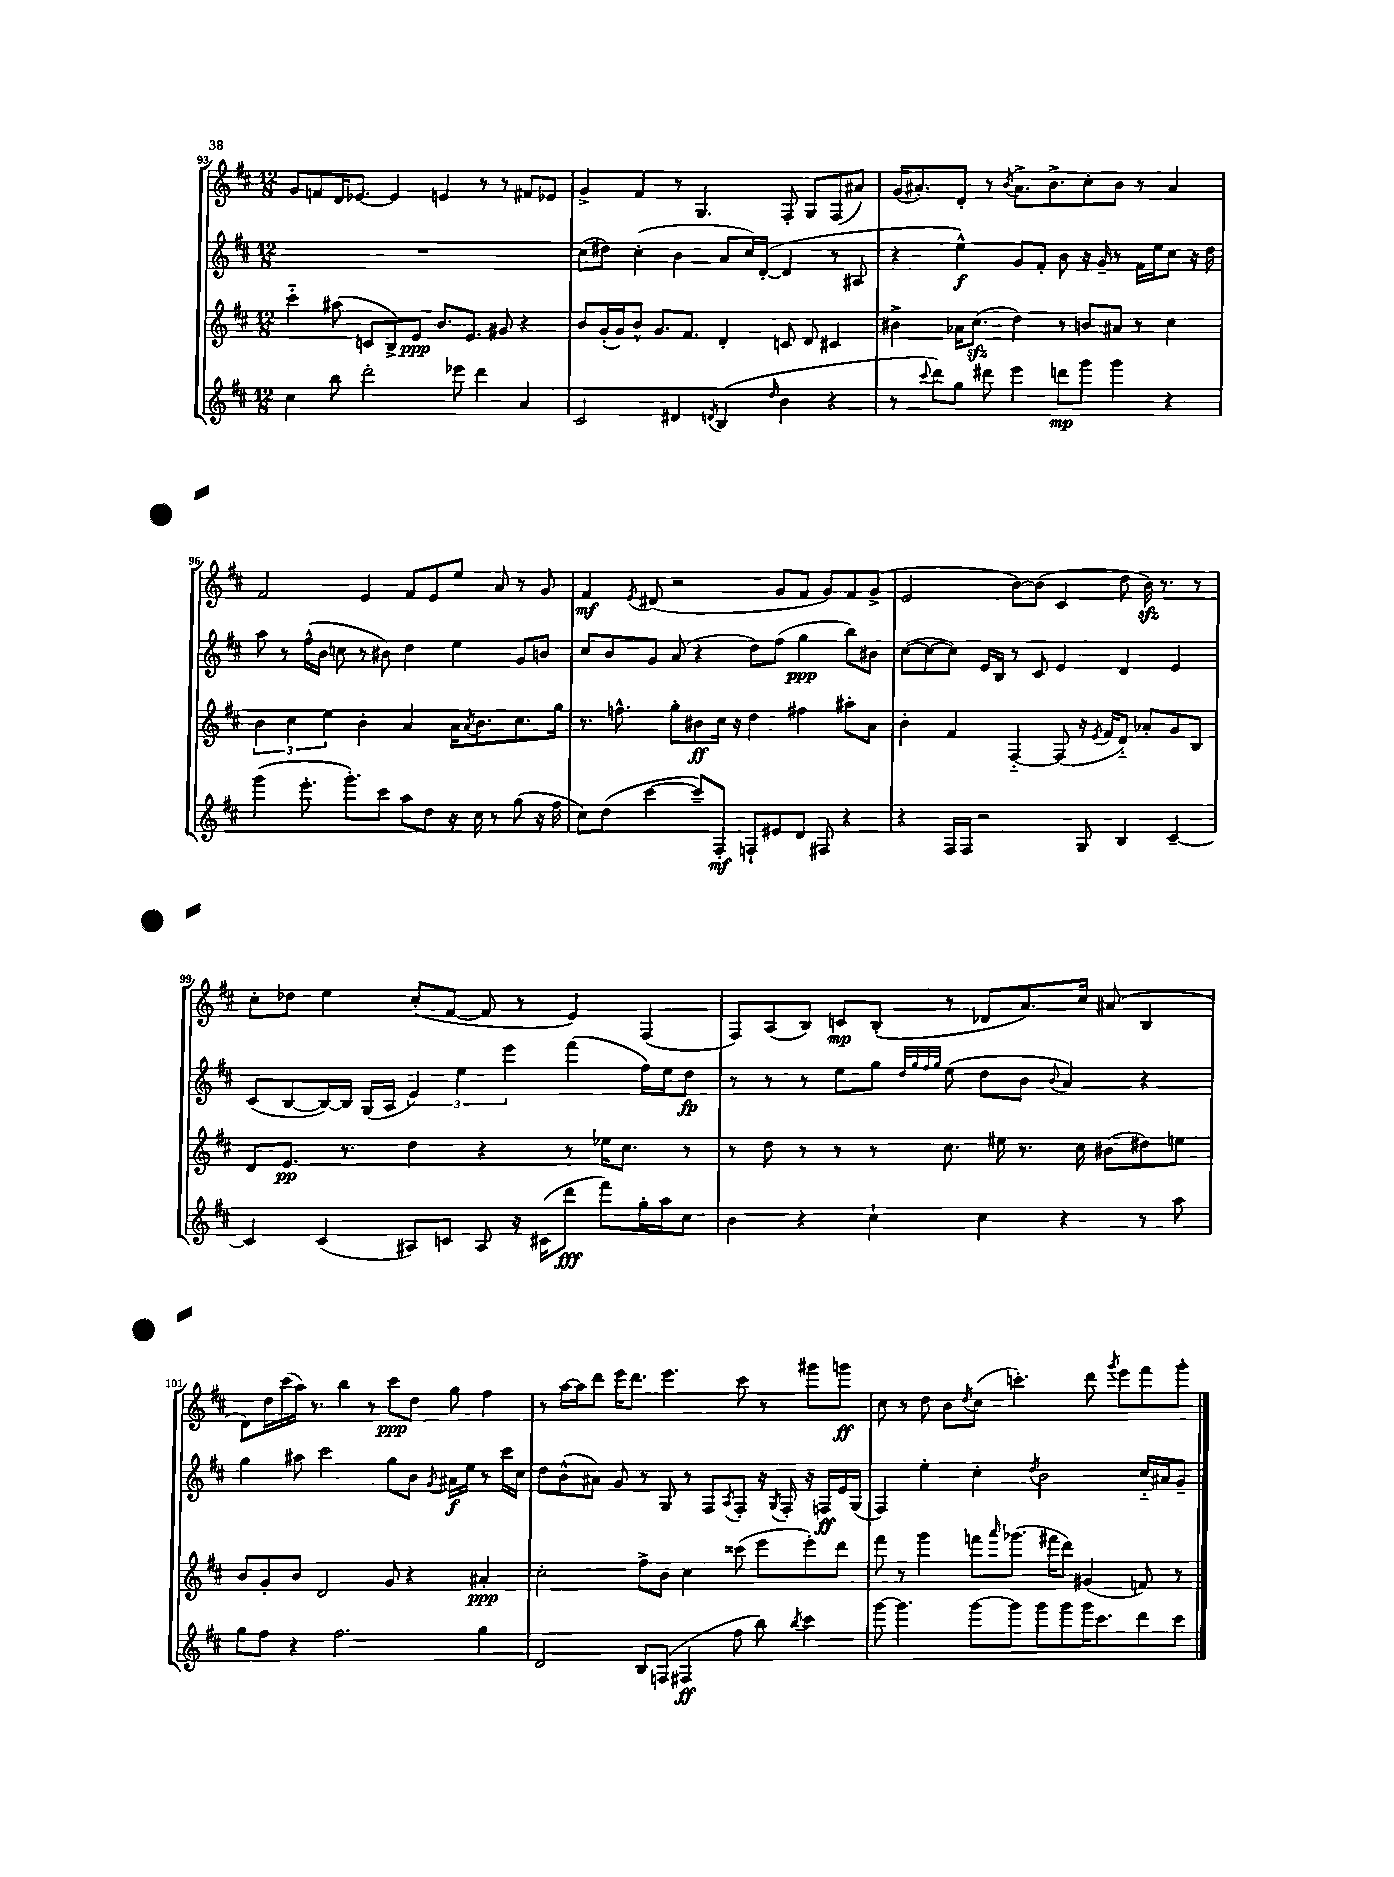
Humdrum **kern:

**kern	**kern	**kern	**kern
*staff4	*staff3	*staff2	*staff1
*clefG2	*clefG2	*clefG2	*clefG2
*k[f#c#]	*k[f#c#]	*k[f#c#]	*k[f#c#]
*M12/8	*M12/8	*M12/8	*M12/8
4cc#	4ccc#'~	1.r	8g
.	.	.	8f
8bb	(8aa#	.	16d
.	.	.	[8.e-
2ddd'	8c	.	.
.	8B^)	.	4e-]
.	8e	.	.
.	8.b	.	4e
8eee-	.	.	.
.	8.e	.	.
4ddd	.	.	8r
.	8g#	.	8r
4a	4r	.	8f#
.	.	.	8e-
=	=	=	=
2c#	8b	(8cc#	4g^
.	(16g'	8dd#)	.
.	16g)	.	.
.	8b^^	(4cc#'	4f#
.	8.g	.	.
4d#	.	4b	8r
.	8.f#	.	.
.	.	.	4.G
8qd	.	.	.
(4B	4d'	8a	.
.	.	16cc#)	.
.	.	([16d'	.
16qqdd	.	.	.
4b	8c	4d]	8F#'
.	8d	.	8G
4r	4c#	8r	(8F#
.	.	8A#	8a#)
=	=	=	=
8r	4b#^	4r	(16g
.	.	.	8.a#')
8qqccc#	.	.	.
8ddd)	.	.	.
8gg	16a-	4ee^^)	8d'
.	(8.cc#	.	.
8ddd#	.	.	8r
.	.	.	8qb
4eee	4dd)	8g	8.a#^
.	.	8f#'	.
.	.	.	8.b^
8ddd	8r	8b	.
8ggg	8b	16r	8cc#'
.	.	16g~	.
4ggg	8a#	8r	8b
.	8r	16f#	8r
.	.	16ee	.
4r	4cc#	8cc#	4a#
.	.	16r	.
.	.	16dd	.
=	=	=	=
(4ggg	6b	8aa	2f#
.	.	8r	.
.	6cc#	.	.
8.eee'	.	(16ff#^^	.
.	.	16b	.
.	6ee	.	.
.	.	8cc	.
8.ggg')	.	.	.
.	4b'	8r	4e
8ccc#	.	8b#)	.
8aa	4a	4dd	8f#
8dd	.	.	8e
16r	16a	4ee	8ee
.	8qa	.	.
16cc#	8.b	.	.
8r	.	.	8a
(8gg	8.cc#	8g	8r
16r	.	8b	8g
16ff#	16gg	.	.
=	=	=	=
8cc#)	8.r	8cc#	4f#
(8dd	.	8b	.
.	8.ff^^	.	.
.	.	.	8qe
[4ccc#	.	8g	(8d#
.	8gg'	(8a	2r
8ccc#~])	8b#	4r	.
8F#'	16cc#	.	.
.	16r	.	.
8F`	4dd	8dd)	.
8e#	.	(8ff#	8g
8d	4ff#	4gg	8f#
8F#	.	.	8g)
4r	8aa#'	8bb)	8f#
.	8a	8b#	(8g^
=	=	=	=
4r	4b'	([8cc#	2e
.	.	8cc#_	.
16F#	4f#	8cc#])	.
16F#	.	.	.
2r	.	16e	.
.	.	16B	.
.	[4F#'~	8r	[8b)
.	.	8c#	(8b]
.	(8F#]	4e	4c#
8G	16r	.	.
.	8qe	.	.
.	16f#	.	.
4B	8d'~)	4d	8dd
.	8a-'	.	16b)
.	.	.	8.r
[4c#~	8g	4e	.
.	8B	.	8r
=	=	=	=
4c#]	8d	(8c#	8cc#'
.	8.e	[8B	8dd-
(4c#	.	16B_)	4ee
.	8.r	16B]	.
.	.	(16G	.
.	.	16A	.
8A#)	4dd	6e)	(8cc#'
8c	.	.	[8f#
.	.	6ee	.
8A#	4r	.	8f#]
.	.	6eee	.
16r	.	.	8r
(16c#	.	.	.
8ddd	8r	(4fff#	4e)
8fff#)	16ee-	.	.
.	8.cc#	.	.
16gg'	.	16ff#)	(4F#
16aa	.	16ee	.
8cc#	8r	8dd	.
=	=	=	=
4b	8r	8r	8F#)
.	8dd	8r	(8A
4r	8r	8r	8B)
.	8r	8ee	8c
4cc#`	8r	8gg	(8B'
.	.	32qqdd	.
.	.	32qqgg	.
.	.	32qqff#	.
.	.	32qqgg	.
.	8.cc#	(8ee	8r
4cc#	.	8dd	8d-
.	16ee#	.	.
.	8.r	8b	8.a)
.	.	8qqb	.
4r	.	4a)	.
.	16cc#	.	16cc#
.	(8b#	.	(8a#
8r	8dd#)	4r	4B
8aa	8ee	.	.
=	=	=	=
8gg	8b	4gg	8d)
8ff#	8g'	.	16dd
.	.	.	(16ccc#
4r	8b	8aa#	16aa)
.	.	.	8.r
.	2d	2ccc#	.
2.ff#	.	.	4bb
.	.	.	8r
.	8g	8gg	8ccc#
.	4r	8b	8dd
.	.	8qg	.
.	.	16a#	8gg
.	.	16ee	.
4gg	4a#'	8r	4ff#
.	.	16ccc#	.
.	.	16cc#	.
=	=	=	=
2d	2cc#'	8dd	8r
.	.	(8b^^	[16aa
.	.	.	16aa]
.	.	8a#)	8ddd
.	.	8g	16eee
.	.	.	8.ddd
8B	8ff#^	8r	.
(8F	8b	8G	4.eee
4F#	4cc#	8r	.
.	.	8F#	.
.	.	8qA	.
8ff#	(8ccc##	8F#'	8ccc#
8bb)	8eee	16r	8r
.	.	8qG	.
.	.	16F#'	.
8qbb	.	.	.
4ccc#	8eee')	16r	8ggg#
.	.	16F	.
.	8ddd	16e	8ggg
.	.	(16G	.
=	=	=	=
[8ggg	8fff#	4F#)	8cc#
4.ggg]	8r	.	8r
.	4ggg	4ee'	8dd
.	.	.	8b
.	.	.	8qdd
[8ggg	8fff	4cc#'	(8cc#
.	16qqaaa	.	.
8ggg]	(8.ggg-	.	4.ccc')
.	.	8qdd	.
8ggg	.	2b	.
.	16fff#	.	.
8ggg	8ddd)	.	.
16ggg	(4g#	.	8ddd
8.ccc#	.	.	.
.	.	.	8qggg
.	.	.	8eee
8ddd	8f)	16cc#'~	8fff#
.	.	16a#	.
8ccc#	8r	8g~	8ggg'
==	==	==	==
*-	*-	*-	*-
